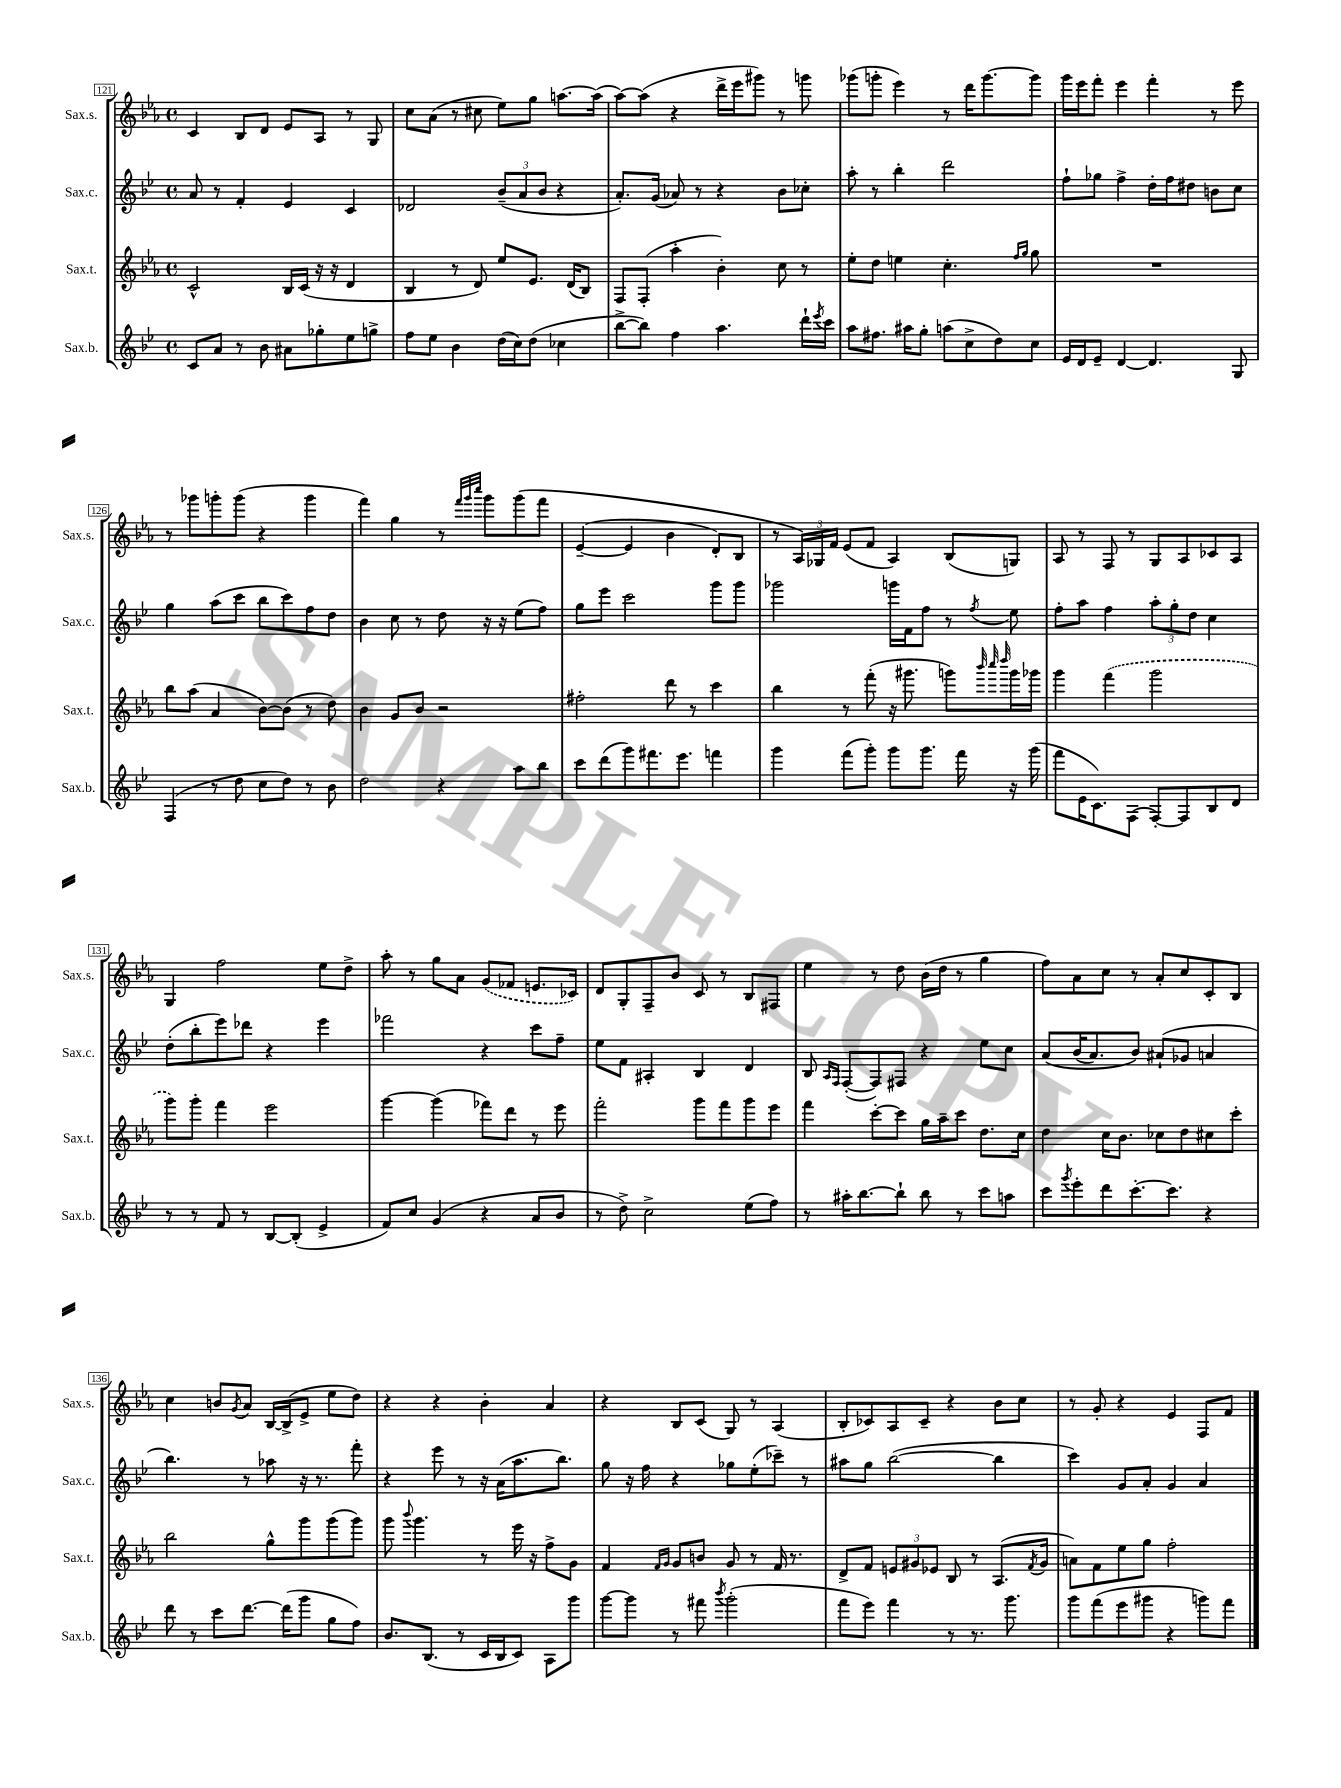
<<
\new StaffGroup <<
\new Staff = "s0" \with { instrumentName = "Sax.s." shortInstrumentName = "Sax.s." } {
    \clef treble \key ees \major \defaultTimeSignature \time 4/4
    c'4 bes8 d'8 ees'8 aes8 r8 g8 |
    c''8 aes'8( r8 cis''8 ees''8) g''8 a''8.~ a''16( |
    aes''8~) aes''8( r4 d'''16-> ees'''16 gis'''8) r8 g'''8 |
    ges'''8( g'''8-. ees'''4) r8 d'''16 g'''8.~ g'''8 |
    g'''16 ees'''16 f'''8-. ees'''4 f'''4-. r8 ees'''8 |
    r8 ges'''8 g'''8-. g'''8( r4 g'''4 |
    f'''4) g''4 r8 \grace { f'''32 g'''32 c''''32 } g'''8 g'''8\( f'''8 |
    ees'4~--( ees'4 bes'4 d'8-.) bes8 |
    r8 \tuplet 3/2 { aes16\) ges16 f'16 } ees'8( f'8 aes4) bes8( g8) |
    aes8 r8 f8 r8 g8 aes8 ces'8 aes8 |
    g4 f''2 ees''8 d''8-> |
    aes''8-. r8 g''8 aes'8 \once \slurDashed g'8( fes'8 e'8. ces'16) |
    d'8 g8-. f8-- bes'8 c'8 r8 bes8 fis8 |
    ees''4 r8 d''8 bes'16( d''16 r8 g''4 |
    f''8) aes'8 c''8 r8 aes'8-. c''8 c'8-. bes8 |
    c''4 b'8 \acciaccatura { g'8 } aes'8 bes16~ bes16->( ees'8-> ees''8 d''8) |
    r4 r4 bes'4-. aes'4 |
    r4 bes8 c'8( g8) r8 aes4( |
    bes8-. ces'8) aes8 ces'8-- r4 bes'8 c''8 |
    r8 g'8-. r4 ees'4 f8 f'8 \bar "|." |
}
\new Staff = "s1" \with { instrumentName = "Sax.c." shortInstrumentName = "Sax.c." } {
    \clef treble \key bes \major \defaultTimeSignature \time 4/4
    a'8 r8 f'4-. ees'4 c'4 |
    des'2 \tuplet 3/2 { bes'8--( a'8 bes'8 } r4 |
    a'8.-.) g'16( aes'8) r8 r4 bes'8 ces''8-. |
    a''8-. r8 bes''4-. d'''2 |
    f''8-! ges''8 f''4-> d''16-. f''16 dis''8 b'8 c''8 |
    g''4 a''8( c'''8 bes''8 c'''8) f''8 d''8 |
    bes'4 c''8 r8 d''8 r16 r16 ees''8( f''8) |
    g''8 ees'''8 c'''2 g'''8 g'''8 |
    ges'''2 g'''16 f'16 f''8 r8 \acciaccatura { f''8 } ees''8 |
    f''8-. a''8 f''4 \tuplet 3/2 { a''8-. g''8-. d''8 } c''4 |
    d''8-.( bes''8-. ees'''8) des'''8 r4 ees'''4 |
    fes'''2 r4 c'''8 f''8-- |
    ees''8 f'8 ais4-. bes4 d'4 |
    bes8 \grace { a16 f16 } f8~-.( f8) fis8 r4 ees''8 c''8 |
    a'8\( bes'16( a'8.) bes'8\) ais'8-!( ges'8 a'4 |
    bes''4.) r8 aes''8 r16 r8. f'''8-. |
    r4 ees'''8 r8 r16 a'16( a''8. bes''8.) |
    g''8 r16 f''16 r4 ges''8 ees''8-.( ces'''8--) r8 |
    ais''8 g''8 bes''2~( bes''4 |
    c'''4) g'8 a'8-. g'4 a'4 \bar "|." |
}
\new Staff = "s2" \with { instrumentName = "Sax.t." shortInstrumentName = "Sax.t." } {
    \clef treble \key ees \major \defaultTimeSignature \time 4/4
    c'2-^ bes16 c'16( r16 r16 d'4 |
    bes4 r8 d'8) ees''8 ees'8. d'16( bes8) |
    f8 f8-.( aes''4-. bes'4-.) c''8 r8 |
    ees''8-. d''8 e''4 c''4.-. \grace { f''16 g''16 } g''8 |
    R1 |
    bes''8 aes''8( aes'4 bes'8~) bes'8( r8 d''8) |
    bes'4 g'8 bes'8 r2 |
    fis''2-. d'''8 r8 c'''4 |
    bes''4 r8 f'''8-.( r16 gis'''8. g'''8) \grace { bes'''32 c''''32 d''''32 } g'''16 ges'''16 |
    g'''4 \once \slurDashed f'''4( g'''2 |
    g'''8) g'''8-. f'''4 ees'''2 |
    g'''4~ g'''4( fes'''8) d'''8 r8 ees'''8 |
    f'''2-. g'''8 f'''8 g'''8 ees'''8 |
    f'''4 c'''8~-. c'''8 g''16 aes''16-- c'''8 d''8. c''16 |
    d''4 c''16 bes'8. ces''8 d''8 cis''8 c'''8-. |
    bes''2 g''8-^ g'''8 g'''8( g'''8) |
    g'''8 \appoggiatura { bes'''8 } g'''4. r8 ees'''16 r16 f''8-> g'8 |
    f'4 \grace { f'16 g'16 } g'8 b'8 g'8 r8 f'16 r8. |
    d'8-> f'8 \tuplet 3/2 { e'8 gis'8 ees'8 } bes8 r8 aes8.( \acciaccatura { f'8 } gis'16 |
    a'8) f'8 ees''8 g''8 f''2-. \bar "|." |
}
\new Staff = "s3" \with { instrumentName = "Sax.b." shortInstrumentName = "Sax.b." } {
    \clef treble \key bes \major \defaultTimeSignature \time 4/4
    c'8 a'8 r8 bes'8 ais'8 ges''8-. ees''8 g''8-> |
    f''8 ees''8 bes'4 d''16( c''16) d''8( ces''4 |
    bes''8~-> bes''8) f''4 a''4. d'''16-! \acciaccatura { ees'''8 } c'''16 |
    a''8 fis''8. ais''16 g''8-. a''8( c''8-> d''8) c''8 |
    ees'16 d'16 ees'8-- d'4~ d'4. g8 |
    f4( r8 d''8 c''8 d''8) r8 bes'8 |
    d''2 r4 a''8 bes''8 |
    c'''8 d'''8( g'''8) fis'''8. ees'''8. f'''4 |
    g'''4 f'''8( g'''8-.) g'''8 g'''8. f'''16 r16 g'''16( |
    f'''8 ees'16 c'8.) f8( f8~-.) f8 bes8 d'8 |
    r8 r8 f'8 r8 bes8~ bes8-.( ees'4-> |
    f'8) c''8 g'4( r4 a'8 bes'8 |
    r8 d''8->) c''2-> ees''8( f''8) |
    r8 ais''16-. bes''8.~ bes''8-! bes''8 r8 c'''8 a''8 |
    c'''8 \acciaccatura { g'''8 } ees'''8-. d'''8 c'''8.~-. c'''8. r4 |
    d'''8 r8 c'''8 d'''8.~ d'''16( g'''8 g''8 f''8) |
    bes'8. bes8.( r8 c'16 bes16 c'8) a8 g'''8 |
    g'''8~ g'''8 r8 fis'''8 \acciaccatura { bes'''8 } g'''2-.( |
    f'''8 ees'''8) f'''4 r8 r8. g'''8. |
    g'''8 f'''8( ees'''8 gis'''8 r4 g'''8) f'''8 \bar "|." |
}
>>
>>
\layout { \context { \Score currentBarNumber = #121 \override BarNumber.stencil = #(make-stencil-boxer 0.1 0.3 ly:text-interface::print) } }
